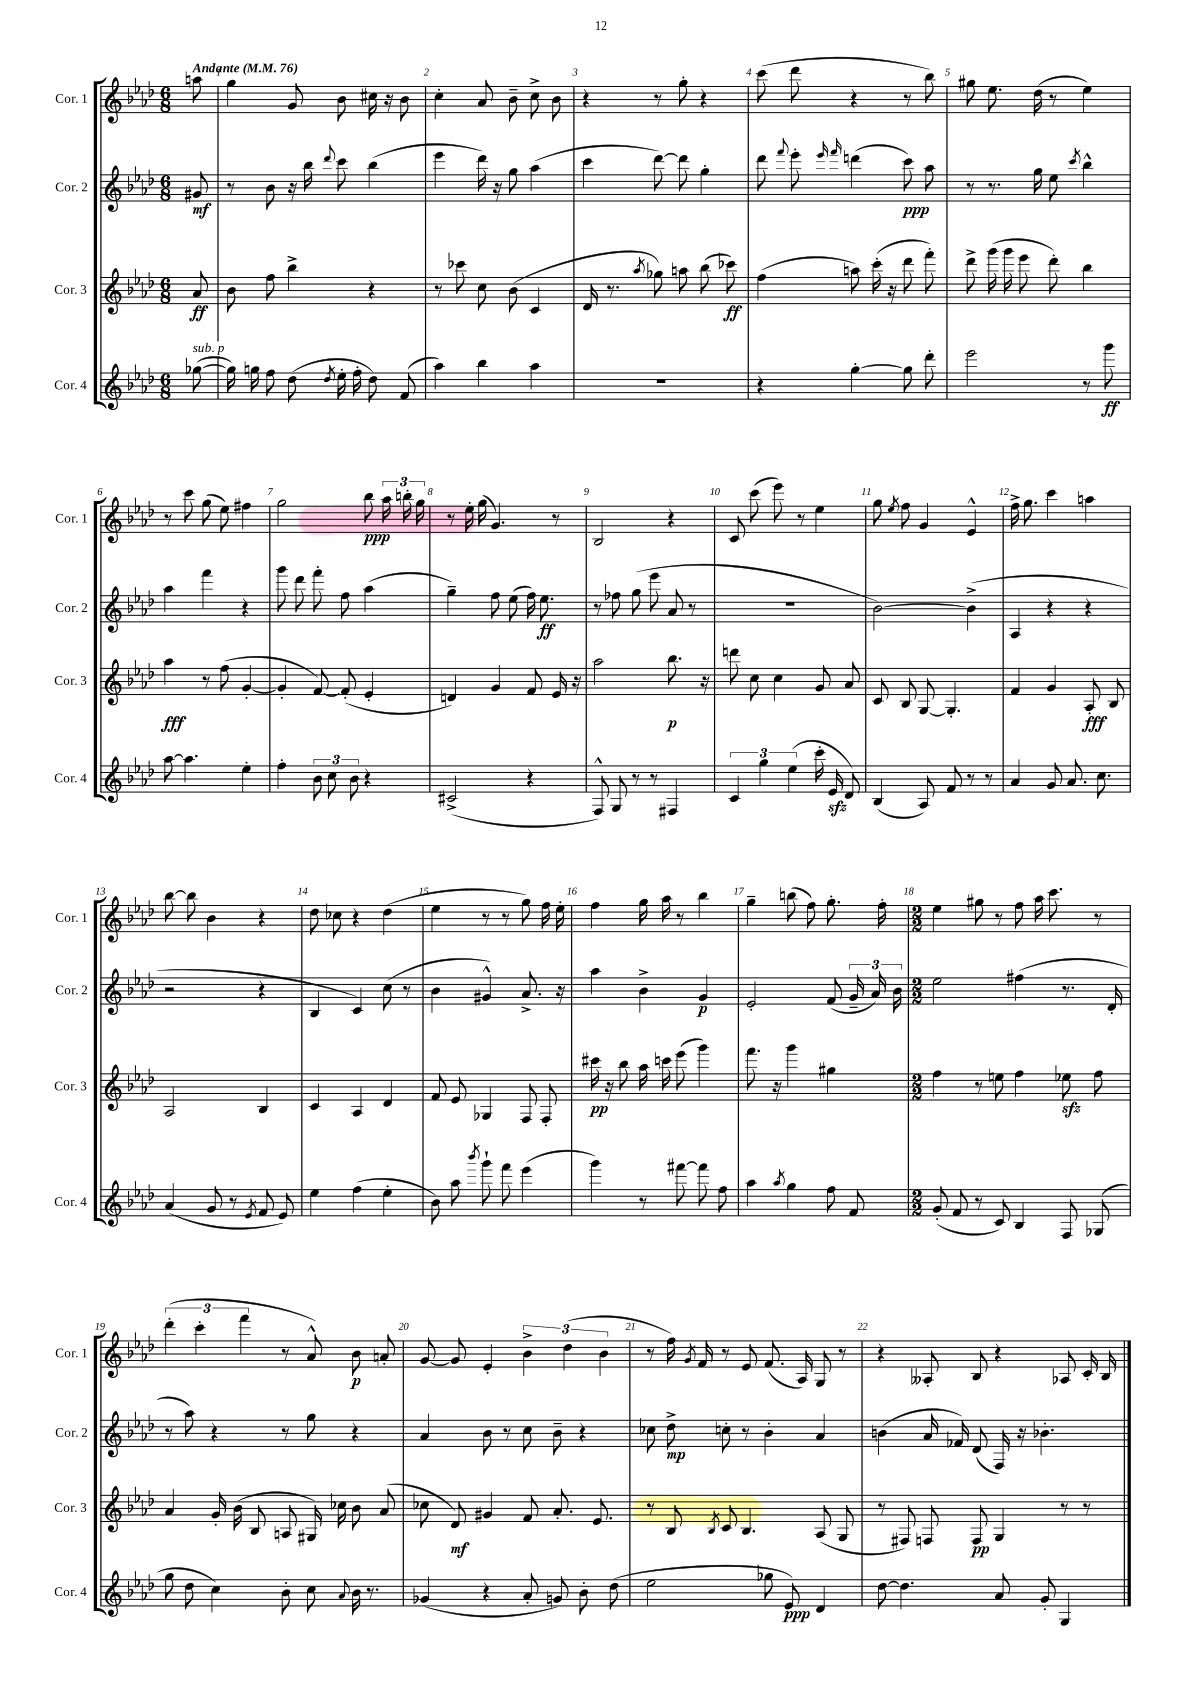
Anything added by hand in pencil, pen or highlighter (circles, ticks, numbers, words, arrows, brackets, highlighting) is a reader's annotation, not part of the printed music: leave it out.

**kern	**dynam	**kern	**dynam	**kern	**dynam	**kern	**dynam
*part4	*part4	*part3	*part3	*part2	*part2	*part1	*part1
*staff4	*staff4	*staff3	*staff3	*staff2	*staff2	*staff1	*staff1
*I"Cor. 4	*	*I"Cor. 3	*	*I"Cor. 2	*	*I"Cor. 1	*
*I'Cor. 4	*	*I'Cor. 3	*	*I'Cor. 2	*	*I'Cor. 1	*
*clefG2	*	*clefG2	*	*clefG2	*	*clefG2	*
*k[b-e-a-d-]	*	*k[b-e-a-d-]	*	*k[b-e-a-d-]	*	*k[b-e-a-d-]	*
*M6/8	*	*M6/8	*	*M6/8	*	*M6/8	*
*MM76	*	*MM76	*	*MM76	*	*MM76	*
=	=	=	=	=	=	=	=
!	!	!	!	!	!	!LO:TX:a:B:t=Andante	!
!LO:TX:a:i:t=sub. p	!	!	!	!	!	!	!
([8gg-X\	.	8a-/	ff	8g#X/	mf	8aan\	.
=1	=1	=1	=1	=1	=1	=1	=1
16gg-\])	.	8b-\	.	8r	.	4gg\	.
16ggn\	.	.	.	.	.	.	.
8ff\	.	8ff\	.	8b-\	.	.	.
(8dd-\	.	4bb-^\	.	16r	.	8g/	.
.	.	.	.	16bb-\	.	.	.
8qdd-/	.	.	.	8qqddd-/	.	.	.
16ee-'\	.	.	.	8ccc\	.	8b-\	.
16ff'\	.	.	.	.	.	.	.
8dd-\)	.	4r	.	(4bb-\	.	16cc#X\	.
.	.	.	.	.	.	16r	.
(8f/	.	.	.	.	.	8b-\	.
=2	=2	=2	=2	=2	=2	=2	=2
4aa-\)	.	8r	.	4eee-\	.	4cc'\	.
.	.	8ccc-X\	.	.	.	.	.
4bb-\	.	8cc\	.	16ddd-\)	.	8a-/	.
.	.	.	.	16r	.	.	.
.	.	(8b-\	.	8gg\	.	8b-~\	.
4aa-\	.	4c/	.	(4aa-\	.	8cc^\	.
.	.	.	.	.	.	8b-\	.
=3	=3	=3	=3	=3	=3	=3	=3
2.r	.	16d-/	.	4ccc\	.	4r	.
.	.	8.r	.	.	.	.	.
.	.	8qaa-/	.	.	.	.	.
.	.	8gg-X\)	.	[8ddd-\)	.	8r	.
.	.	8aan\	.	8ddd-\]	.	8gg'\	.
.	.	(8bb-\	.	4gg'\	.	4r	.
.	.	8ccc-X\)	ff	.	.	.	.
=4	=4	=4	=4	=4	=4	=4	=4
4r	.	(4ff\	.	8ddd-\	.	(8ccc\	.
.	.	.	.	8qqfff/	.	.	.
.	.	.	.	8eee-'\	.	8ddd-\	.
.	.	.	.	16qqeee-/	.	.	.
.	.	.	.	16qqfff/	.	.	.
[4gg'\	.	8aan\)	.	(4dddn\	.	4r	.
.	.	(16ccc'\	.	.	.	.	.
.	.	16r	.	.	.	.	.
8gg\]	.	8ddd-\	.	8ccc\)	ppp	8r	.
8ddd-'\	.	8fff'\)	.	8aa-\	.	8bb-\)	.
=5	=5	=5	=5	=5	=5	=5	=5
2eee-\	.	8ddd-^\	.	8r	.	8gg#X\	.
.	.	(16ggg\	.	8.r	.	8.ee-\	.
.	.	16ggg\	.	.	.	.	.
.	.	8eee-\	.	.	.	.	.
.	.	.	.	16gg\	.	(16dd-\	.
.	.	8ddd-'\)	.	8ee-\	.	8r	.
.	.	.	.	8qccc/	.	.	.
8r	.	4bb-\	.	4bb-^^\	.	4ee-\)	.
8ggg\	ff	.	.	.	.	.	.
!!LO:LB:g=z
=6	=6	=6	=6	=6	=6	=6	=6
[8aa-\	.	4aa-\	fff	4aa-\	.	8r	.
4.aa-\]	.	.	.	.	.	8ccc\	.
.	.	8r	.	4fff\	.	(8gg\	.
.	.	(8ff\	.	.	.	8ee-\)	.
4ee-'\	.	[4g'/	.	4r	.	4ff#X\	.
=7	=7	=7	=7	=7	=7	=7	=7
4ff'\	.	4g'/]	.	8ggg\	.	2gg\	.
.	.	.	.	8ddd-\	.	.	.
12b-\	.	[8f/)	.	8fff'\	.	.	.
12cc\	.	.	.	.	.	.	.
.	.	(8f'/]	.	8ff\	.	.	.
12b-\	.	.	.	.	.	.	.
4r	.	4e-'/	.	(4aa-\	.	8bb-\	ppp
.	.	.	.	.	.	24aa-\	.
.	.	.	.	.	.	24bbn'\	.
.	.	.	.	.	.	24gg\	.
=8	=8	=8	=8	=8	=8	=8	=8
(2c#X^/	.	4dn/)	.	4gg~\)	.	8r	.
.	.	.	.	.	.	16ee-'\	.
.	.	.	.	.	.	(16gg\	.
.	.	4g/	.	8ff\	.	4.g/)	.
.	.	.	.	(8ee-\	.	.	.
4r	.	8f/	.	16ff\)	.	.	.
.	.	.	.	8.ee-\	ff	.	.
.	.	16e-/	.	.	.	8r	.
.	.	16r	.	.	.	.	.
=9	=9	=9	=9	=9	=9	=9	=9
8F^^/)	.	2aa-\	.	8r	.	2B-/	.
8G/	.	.	.	8ff-X\	.	.	.
8r	.	.	.	(8gg\	.	.	.
8r	.	.	.	8eee-\	.	.	.
4F#X/	.	8.bb-\	p	8a-/	.	4r	.
.	.	.	.	8r	.	.	.
.	.	16r	.	.	.	.	.
=10	=10	=10	=10	=10	=10	=10	=10
6c/	.	8dddn\	.	2.r	.	8c/	.
.	.	8cc\	.	.	.	(8ccc\	.
6gg\	.	.	.	.	.	.	.
.	.	4cc\	.	.	.	8eee-\)	.
(6ee-\	.	.	.	.	.	.	.
.	.	.	.	.	.	8r	.
16ccc'\	.	8g/	.	.	.	4ee-\	.
16e-zz/	.	.	.	.	.	.	.
8d-/)	.	8a-/	.	.	.	.	.
=11	=11	=11	=11	=11	=11	=11	=11
(4B-/	.	8c/	.	[2b-\)	.	8gg\	.
.	.	.	.	.	.	8qee-/	.
.	.	8B-/	.	.	.	8ff\	.
8A-/)	.	[8G/	.	.	.	4g/	.
8f/	.	4.G'/]	.	.	.	.	.
8r	.	.	.	(4b-^\]	.	4e-^^/	.
8r	.	.	.	.	.	.	.
=12	=12	=12	=12	=12	=12	=12	=12
4a-/	.	4f/	.	4A-/	.	16ff^\	.
.	.	.	.	.	.	8.gg\	.
8g/	.	4g/	.	4r	.	4ccc\	.
8.a-/	.	.	.	.	.	.	.
.	.	8A-'/	fff	4r	.	4aan\	.
8.cc\	.	.	.	.	.	.	.
.	.	8B-/	.	.	.	.	.
!!LO:LB:g=z
=13	=13	=13	=13	=13	=13	=13	=13
(4a-/	.	2A-/	.	2r	.	[8bb-\	.
.	.	.	.	.	.	8bb-\]	.
8g/	.	.	.	.	.	4b-\	.
8r	.	.	.	.	.	.	.
8qe-/	.	.	.	.	.	.	.
8f/	.	4B-/	.	4r	.	4r	.
8e-/)	.	.	.	.	.	.	.
=14	=14	=14	=14	=14	=14	=14	=14
4ee-\	.	4c/	.	4B-/	.	8dd-\	.
.	.	.	.	.	.	8cc-X\	.
(4ff\	.	4A-/	.	4c/)	.	4r	.
4ee-'\	.	4d-/	.	(8cc\	.	(4dd-\	.
.	.	.	.	8r	.	.	.
=15	=15	=15	=15	=15	=15	=15	=15
8b-\)	.	8f/	.	4b-\	.	4ee-\	.
8aa-\	.	8e-/	.	.	.	.	.
8qbbb-/	.	.	.	.	.	.	.
8ggg`\	.	4G-X/	.	4g#X^^/)	.	8r	.
8fff\	.	.	.	.	.	8r	.
(4eee-\	.	8F/	.	8.a-^/	.	8gg\)	.
.	.	8F'/	.	.	.	16ff\	.
.	.	.	.	16r	.	16ee-'\	.
=16	=16	=16	=16	=16	=16	=16	=16
4ggg\)	.	16ccc#X\	pp	4aa-\	.	4ff\	.
.	.	16r	.	.	.	.	.
.	.	8bb-\	.	.	.	.	.
8r	.	16aa-\	.	4b-^\	.	16gg\	.
.	.	16cccn\	.	.	.	16aa-\	.
[8fff#X\	.	(8eee-\	.	.	.	8r	.
8fff#\]	.	4ggg\)	.	4g/	p	4bb-\	.
8ff\	.	.	.	.	.	.	.
=17	=17	=17	=17	=17	=17	=17	=17
4aa-\	.	8.fff\	.	2e-'/	.	4gg~\	.
.	.	16r	.	.	.	.	.
8qaa-/	.	.	.	.	.	.	.
4gg\	.	4ggg\	.	.	.	(8bbn\	.
.	.	.	.	.	.	8ff\)	.
8ff\	.	4gg#X\	.	(8f/	.	8.gg'\	.
8f/	.	.	.	24g~/	.	.	.
.	.	.	.	24a-/)	.	.	.
.	.	.	.	.	.	16ff'\	.
.	.	.	.	24b-\	.	.	.
=18	=18	=18	=18	=18	=18	=18	=18
*M2/2	*	*M2/2	*	*M2/2	*	*M2/2	*
(8g'/	.	4ff\	.	2ee-\	.	4ee-\	.
8f/	.	.	.	.	.	.	.
8r	.	8r	.	.	.	8gg#X\	.
8c/)	.	8een\	.	.	.	8r	.
4B-/	.	4ff\	.	(4ff#X\	.	8ff\	.
.	.	.	.	.	.	16aa-\	.
.	.	.	.	.	.	8.ccc\	.
8F/	.	8ee-Xzz\	.	8.r	.	.	.
(8G-X/	.	8ff\	.	.	.	8r	.
.	.	.	.	16d-'/	.	.	.
!!LO:LB:g=z
=19	=19	=19	=19	=19	=19	=19	=19
8gg\	.	4a-/	.	8r	.	(6ddd-'\	.
8dd-\	.	.	.	8aa-\)	.	.	.
.	.	.	.	.	.	6ccc'\	.
4cc\)	.	16g'/	.	4r	.	.	.
.	.	(16b-\	.	.	.	.	.
.	.	.	.	.	.	6fff\	.
.	.	8B-/	.	.	.	.	.
8b-'\	.	8An/	.	8r	.	8r	.
8cc\	.	16G#X/)	.	8gg\	.	8a-^^/)	.
.	.	16cc-X\	.	.	.	.	.
8qqa-/	.	.	.	.	.	.	.
16b-\	.	8b-\	.	4r	.	8b-\	p
8.r	.	.	.	.	.	.	.
.	.	(8a-/	.	.	.	8an'/	.
=20	=20	=20	=20	=20	=20	=20	=20
(4g-X/	.	8cc-X\	.	4a-/	.	[8g/	.
.	.	8d-/)	mf	.	.	8g/]	.
4r	.	4g#X/	.	8b-\	.	4e-'/	.
.	.	.	.	8r	.	.	.
8a-'/	.	8f/	.	8cc\	.	6b-^\	.
8gn/)	.	8.a-'/	.	8b-~\	.	.	.
.	.	.	.	.	.	(6dd-\	.
8b-'\	.	.	.	4r	.	.	.
.	.	8.e-/	.	.	.	.	.
.	.	.	.	.	.	6b-\	.
(8dd-\	.	.	.	.	.	.	.
=21	=21	=21	=21	=21	=21	=21	=21
2ee-\	.	8r	.	8cc-X\	.	8r	.
.	.	8B-/	.	8dd-^\	mp	16ff\)	.
.	.	.	.	.	.	8qg/	.
.	.	.	.	.	.	16f/	.
.	.	8qB-/	.	.	.	.	.
.	.	8c/	.	8ccn'\	.	8r	.
.	.	4.B-/	.	8r	.	8e-/	.
8gg-X\	.	.	.	4b-'\	.	(8.f/	.
8e-/)	ppp	.	.	.	.	.	.
.	.	.	.	.	.	16A-/)	.
4d-/	.	(8A-/	.	4a-/	.	8G/	.
.	.	8G/	.	.	.	8r	.
=22	=22	=22	=22	=22	=22	=22	=22
[8dd-\	.	8r	.	(4bn\	.	4r	.
4.dd-\]	.	8F#X/)	.	.	.	.	.
.	.	8Fn/	.	16a-/	.	8A--X'/	.
.	.	.	.	16f-X/)	.	.	.
.	.	8F/	pp	(8d-/	.	8B-/	.
8a-/	.	4G/	.	16F/)	.	4r	.
.	.	.	.	16r	.	.	.
8g'/	.	.	.	4.b-X'\	.	.	.
4G/	.	8r	.	.	.	8A-X/	.
.	.	8r	.	.	.	16c'/	.
.	.	.	.	.	.	16B-/	.
==	==	==	==	==	==	==	==
*-	*-	*-	*-	*-	*-	*-	*-
